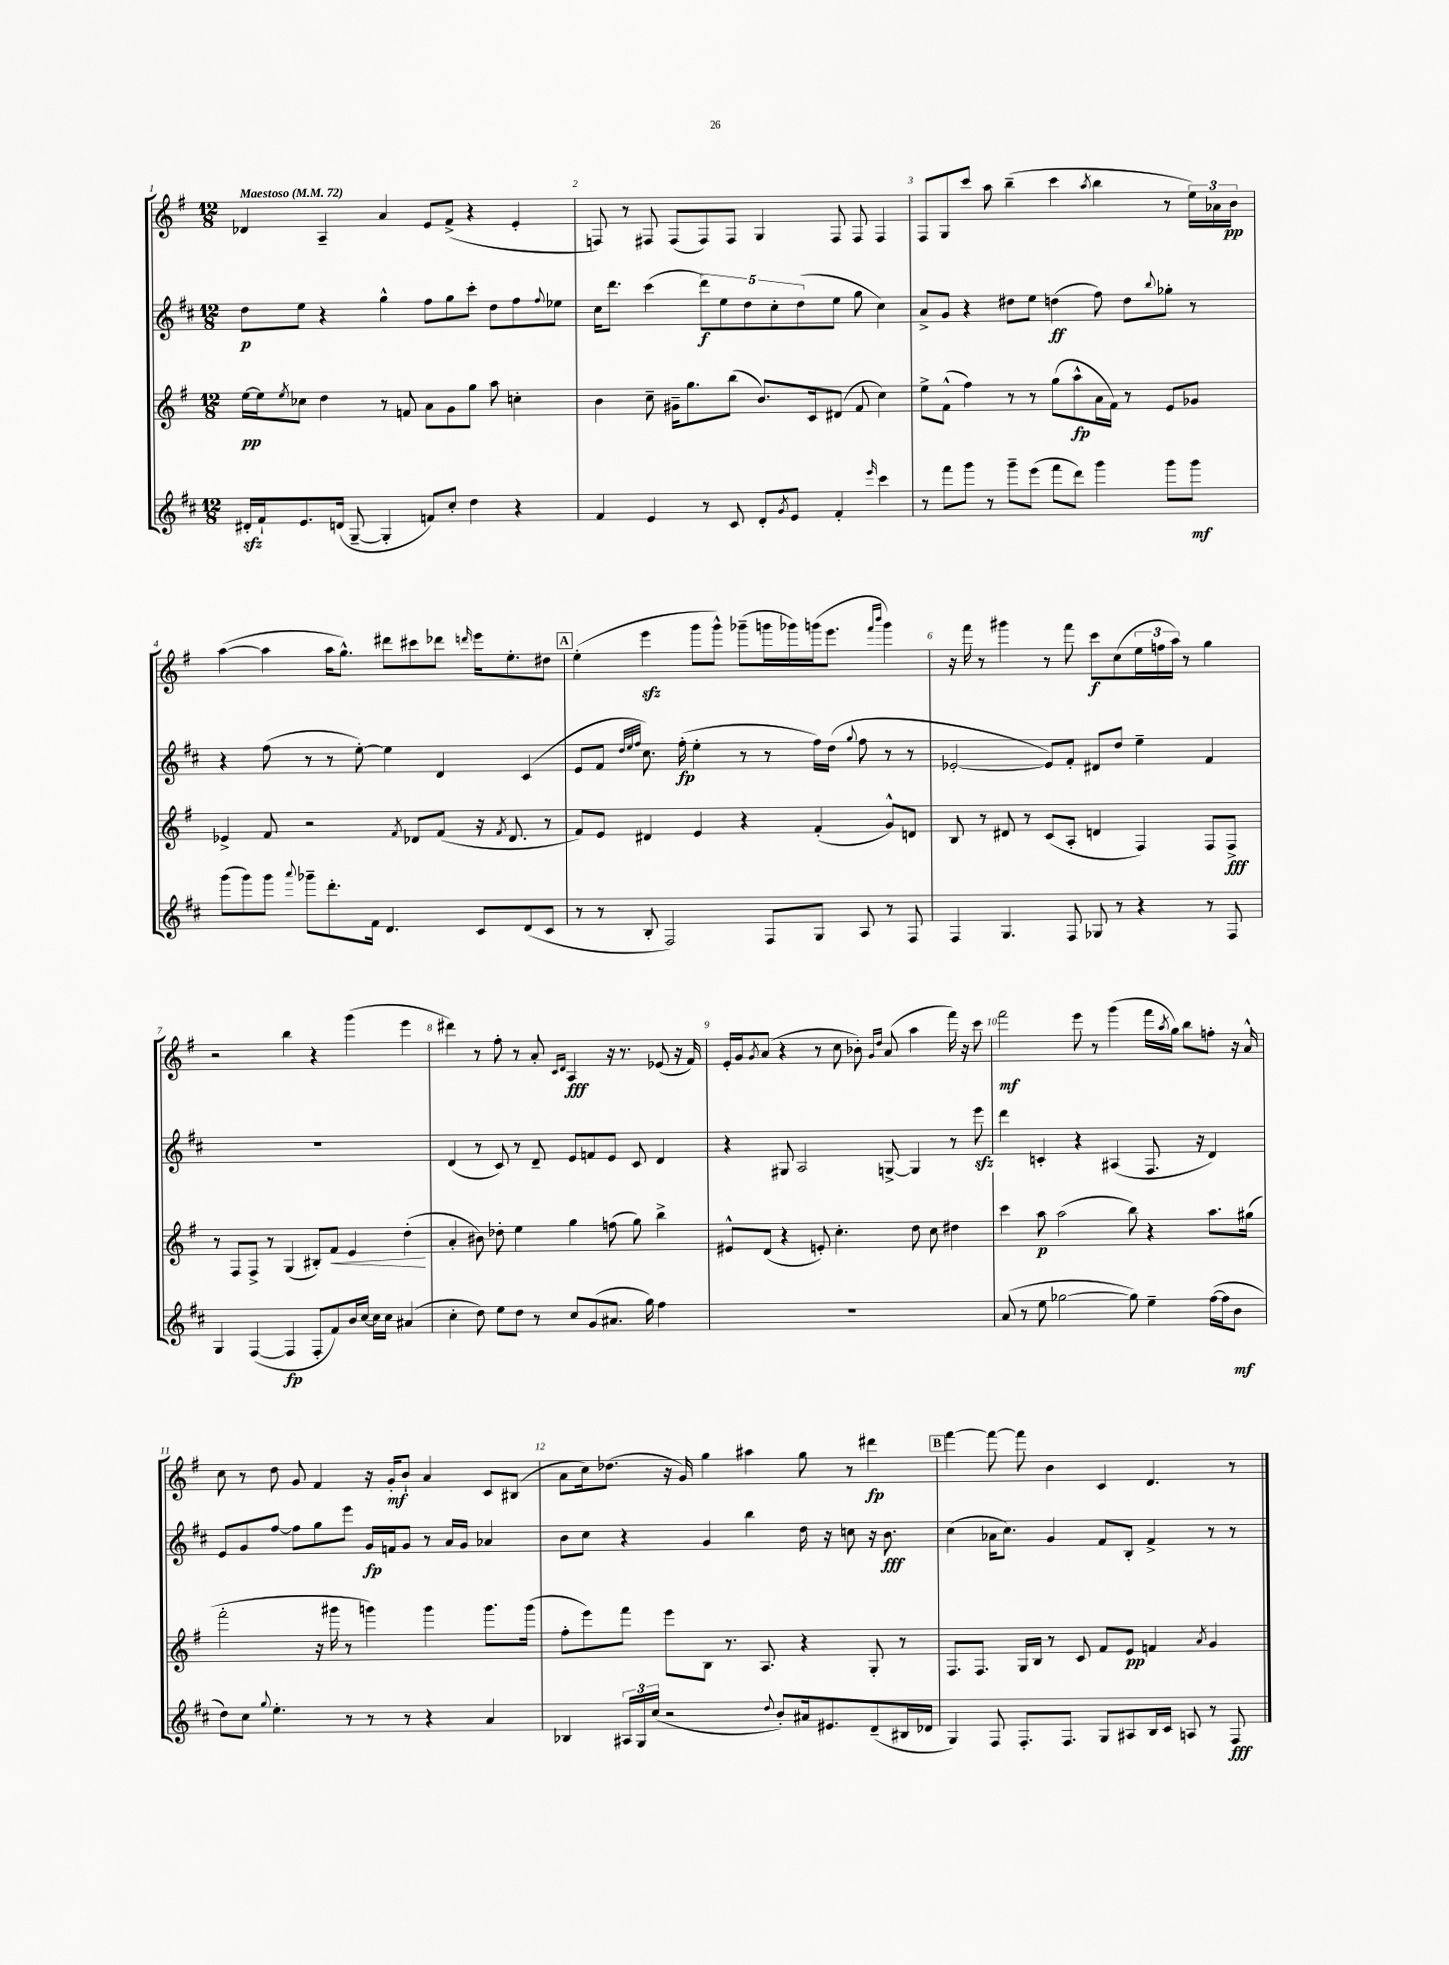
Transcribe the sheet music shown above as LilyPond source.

<<
\new StaffGroup <<
\new Staff = "s0" {
    \clef treble \key g \major \numericTimeSignature \time 12/8 \tempo "Maestoso" 4 = 72
    des'4 a4-- a'4 e'8 fis'8->( r4 e'4-. |
    f8) r8 fis8 fis8( fis8) fis8 g4 fis8 fis8 fis4 |
    fis8 g8 c'''8 a''8 b''4--( c'''4 \acciaccatura { a''8 } b''4 r8 \tuplet 3/2 { e''16) aes'16 b'16\pp } |
    a''4~( a''4 a''16 g''8.-^) dis'''8 cis'''8 des'''8 \grace { d'''16 } e'''16 e''8.-. dis''8 |
    \mark \markup { \box "A" } e''4-.( e'''4\sfz g'''8 g'''8-^) ges'''8--( g'''16 ges'''16) g'''16( e'''8. \grace { fis'''16 b'''16 } g'''4) |
    r16 fis'''16 r8 gis'''4 r8 fis'''8 c'''8\f c''8( \tuplet 3/2 { e''16 f''16 a''16) } r8 g''4 |
    r2 b''4 r4 g'''4( e'''4 |
    dis'''4) r8 fis''8-. r8 a'8-. \grace { c'16 d'16 } a4\fff r16 r8. ees'8( r16 fis'16) |
    e'16-. g'16 \acciaccatura { g'8 } a'8( r4 r8 c''8 bes'8-.) \grace { g'16 d''16 } a'8( a''4 fis'''16) r16 c'''8 |
    fis'''2\mf e'''8 r8 g'''4( fis'''16 \acciaccatura { a''8 } g''16) b''8 f''8-. r16 a'16-^ |
    c''8 r8 d''8 g'8 fis'4 r16 g'16-.\mf b'8-! a'4 c'8 bis8( |
    a'8 c''16) des''8.( r16 g'16) g''4 ais''4 g''8 r8 dis'''4\fp |
    \mark \markup { \box "B" } fis'''4~ fis'''8~ fis'''8 b'4 c'4 d'4. r8 \bar "|." |
}
\new Staff = "s1" {
    \clef treble \key d \major \numericTimeSignature \time 12/8
    d''8\p e''8 r4 g''4-^ fis''8 g''8 cis'''8-. d''8 fis''8 \appoggiatura { fis''8 } ees''8 |
    cis''16 d'''8. cis'''4( \tuplet 5/4 { d'''8\f) e''8 d''8 cis''8-. d''8( } e''8 g''8 cis''4) |
    a'8-> g'8 r4 dis''8 e''8 d''4\ff( fis''8) d''8 \appoggiatura { b''8 } ges''8-. r8 |
    r4 fis''8( r8 r8 e''8~-.) e''4 d'4 cis'4( |
    \mark \markup { \box "A" } e'8 fis'8 \grace { d''32 e''32 fis''32 } cis''8.) fis''16-.\fp( e''4-. r8 r8 fis''16) d''16( \appoggiatura { g''8 } fis''8 r8 r8 |
    ees'2~-. ees'8) fis'8-. dis'8 d''8 e''4-- fis'4 |
    R1. |
    d'4( r8 cis'8) r8 d'8-- e'8 f'8 e'8 cis'8 d'4 |
    r4 gis8 a2 g8~-> g4 r8 e'''8\sfz |
    d'''4 c'4-. r4 ais4( fis8. r16 d'4) |
    e'8 g'8 fis''8~ fis''8 g''8 e'''8 g'16\fp f'16 g'8 r8 a'16 g'16 aes'4 |
    b'8 cis''8 r4 g'4 b''4 d''16 r16 c''8 r16 b'8.\fff |
    \mark \markup { \box "B" } cis''4( aes'16 cis''8.) g'4 fis'8 b8-. fis'4-> r8 r8 \bar "|." |
}
\new Staff = "s2" {
    \clef treble \key g \major \numericTimeSignature \time 12/8
    e''16~\pp e''16 \acciaccatura { e''8 } ces''8 d''4 r8 f'8 a'8 g'8 g''8 a''8 c''4-. |
    b'4 c''8-- gis'16-- g''8. b''8( b'8.) c'16 dis'8( fis'8 c''4) |
    e''8-> fis'8-^( fis''4) r8 r8 g''8( a''8-^\fp a'16 fis'16) r8 e'8 ges'8 |
    ees'4-> fis'8 r2 \acciaccatura { fis'8 } des'8 fis'8( r16 \acciaccatura { fis'8 } des'8. r8 |
    \mark \markup { \box "A" } fis'8) e'8 dis'4 e'4 r4 fis'4-.( g'8-^) d'8 |
    b8 r8 dis'8 r8 c'8( a8-. d'4 fis4) fis8 fis8->\fff |
    r8 fis8 fis8-> r8 g4( bis8-.) fis'8\< e'4 d''4-.\!( |
    a'4-. bis'8) des''8-. e''4 g''4 f''8( g''8) b''4-> |
    eis'8-^ d'8( r4 e'8-.) c''4.-. d''8 c''8 dis''4 |
    c'''4 a''8\p a''2( b''8) r4 a''8. gis''16( |
    fis'''2-. r16 gis'''16 r8 g'''4) g'''4 g'''8. g'''16( |
    fis''8-. e'''8) fis'''8 e'''8 b8 r8. a8. r4 g8-. r8 |
    \mark \markup { \box "B" } fis8. fis8. g16 b16 r8 c'8 fis'8 e'8\pp f'4 \acciaccatura { a'8 } g'4 \bar "|." |
}
\new Staff = "s3" {
    \clef treble \key d \major \numericTimeSignature \time 12/8
    dis'16-.\sfz fis'16-! e'8. d'16( g8~-- g4-. f'8) cis''8-. d''4 r4 |
    fis'4 e'4 r8 cis'8 d'8-. \acciaccatura { g'8 } e'8 fis'4-. \grace { e'''16 } cis'''4 |
    r8 fis'''8 g'''8 r8 g'''8-- e'''8( fis'''8 d'''8) g'''4 g'''8 g'''8\mf |
    g'''8( g'''8) g'''8 \appoggiatura { a'''8 } ges'''8-- d'''8.-. fis'16 d'4. cis'8 d'8( cis'8 |
    \mark \markup { \box "A" } r8 r8 b8-. fis2) fis8 g8 a8 r8 fis8 |
    fis4 g4. fis8 ges8 r8 r4 r8 fis8 |
    g4 fis4~( fis4\fp fis8-. fis'8) b'16 cis''16~ cis''16 cis''16 ais'4( |
    cis''4-. d''8) e''8 d''8 r8 cis''8 g'8( ais'8. g''16) fis''4 |
    R1. |
    a'8( r8 e''8 ges''2~ ges''8) e''4-- fis''16~( fis''16 b'8\mf |
    d''8) cis''8 \appoggiatura { g''8 } e''4.-. r8 r8 r8 r4 a'4 |
    bes4 \tuplet 3/2 { ais16 g16 cis''16( } r2 \appoggiatura { d''8 } b'8-.) ais'16 eis'8. d'8--( bis16 des'16 |
    \mark \markup { \box "B" } g4) fis8 fis8.-. fis8. g8 ais8 b16 cis'16 a8 r8 fis8\fff \bar "|." |
}
>>
>>
\layout { \context { \Score \override BarNumber.break-visibility = ##(#f #t #t) barNumberVisibility = #all-bar-numbers-visible } }
